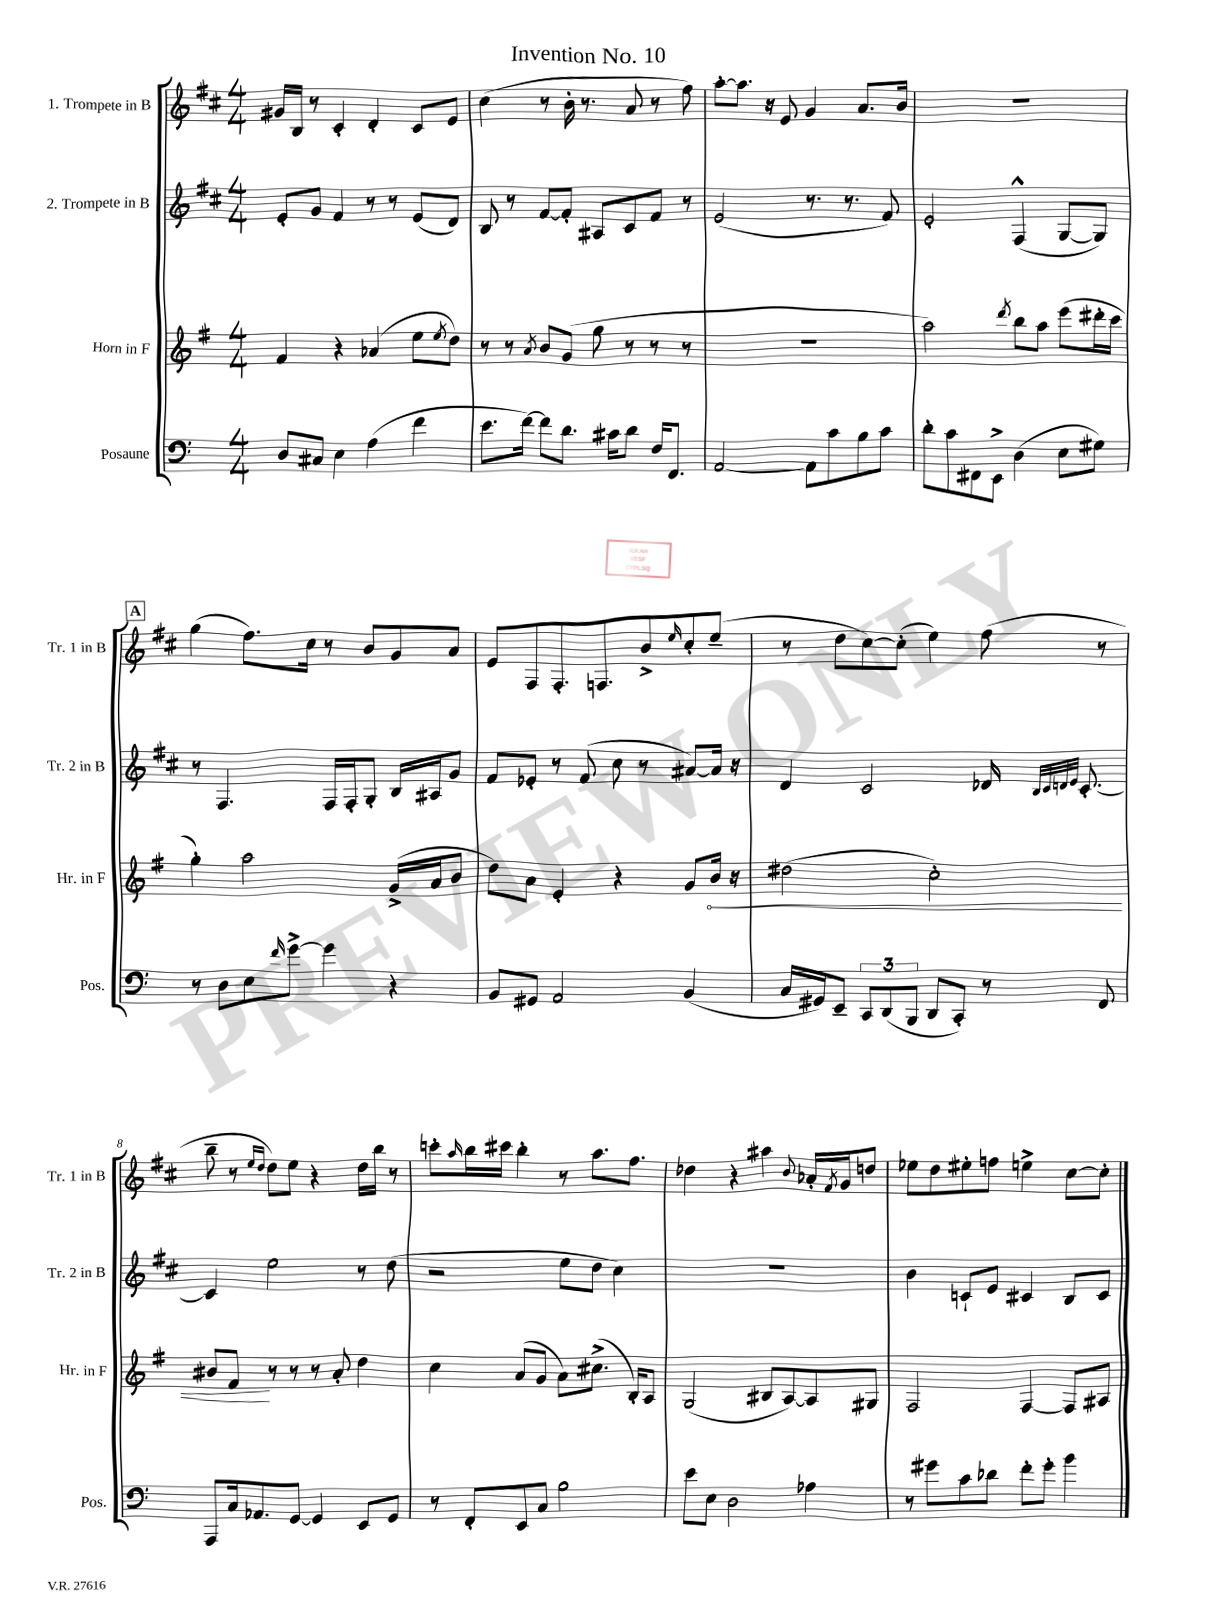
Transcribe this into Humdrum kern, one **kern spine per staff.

**kern	**kern	**kern	**kern
*staff4	*staff3	*staff2	*staff1
*clefF4	*clefG2	*clefG2	*clefG2
*k[]	*k[f#]	*k[f#c#]	*k[f#c#]
*M4/4	*M4/4	*M4/4	*M4/4
8D	4f#	8e'	16g#
.	.	.	16B
8C#	.	8g	8r
4E	4r	4f#	4c#'
(4A	(4a-	8r	4d'
.	.	8r	.
4f	8ee	(8e	8c#
.	8qee	.	.
.	8dd)	8d)	8e
=	=	=	=
8.e	8r	8B	(4cc#
.	8r	8r	.
[16f)	.	.	.
.	8qa	.	.
8f]	8b	[8f#	8r
8.d	(8g	8f#']	16b'
.	.	.	8.r
.	8gg	8A#	.
16c#	.	.	.
8d	8r	8c#	8a
16F	8r	8f#	8r
8.FF	.	.	.
.	8r	8r	8ff#)
=	=	=	=
[2AA	1r	(2e	[8aa'
.	.	.	8.aa]
.	.	.	16r
.	.	.	8e
8AA]	.	8.r	4g
8c	.	.	.
.	.	8.r	.
8B	.	.	8.a
8c	.	8f#)	.
.	.	.	16b
=	=	=	=
8d'	2aa)	2e'	1r
8c	.	.	.
8FF#	.	.	.
8EE^	.	.	.
.	8qddd	.	.
(4D	8bb	(4F#^^	.
.	8aa	.	.
8E	(8eee	[8G	.
8G#)	16ddd#'	8G])	.
.	16ccc	.	.
=	=	=	=
8r	4gg')	8r	(4gg
8D	.	4.F#	.
8E	2aa	.	8.ff#)
16qqf	.	.	.
[8g^	.	.	.
.	.	.	16cc#
4g]	.	16F#	8r
.	.	16F#'	.
.	.	8G'	8b
4r	(16g^	16B	8g
.	16a	16A#	.
.	8b	8g	8a
=	=	=	=
8BB	8dd)	8f#	8e
8GG#	8a	8e-'	8F#
2AA	4e'	8r	8.F#'
.	.	(8f#	.
.	.	.	8.F
.	4r	8cc#	.
.	.	8r	8b^
.	.	.	16qqee
(4BB	8g	[8a#)	8cc#'
.	16b	16a#]	(8ee~
.	16r	16r	.
=	=	=	=
16C	(2dd#	4d	8r
16GG#)	.	.	.
8EE~	.	.	8dd
12CC	.	2c#	[8cc#)
(12DD	.	.	.
.	.	.	(8cc#']
12BBB	.	.	.
8DD	2cc')	.	4ee)
8CC')	.	.	.
8r	.	16d-	(8ff#
.	.	32qqB	.
.	.	32qqc#	.
.	.	32qqd	.
.	.	32qqe	.
.	.	[8.c#'	.
8FF	.	.	8r
=	=	=	=
8AAA	8b#	4c#]	8bb~
16C	8f#	.	8r
8.AA-	.	.	.
.	.	.	16qqee
.	.	.	16qqdd
.	8r	2ee	8dd)
[8GG	8r	.	8ee
4GG]	8r	.	4r
.	8a'	.	.
8EE	4dd	8r	16dd
.	.	.	16bb
8GG	.	(8dd	8r
=	=	=	=
8r	4cc	2r	8ccc'
.	.	.	16qqaa
8FF'	.	.	16bb
.	.	.	16ccc#
8EE	(8a	.	4bb'
8C	8g	.	.
2B	8a)	8ee	8r
.	(8.cc#^	8dd	8.aa
.	.	4cc#)	.
.	16B')	.	8.ff#
.	8A	.	.
=	=	=	=
8e	(2G	1r	4dd-
8E	.	.	.
2D	.	.	4r
.	8B#	.	4aa#
.	[8A)	.	.
.	.	.	8qqb
4A-	8A]	.	16a-'
.	.	.	8qf#
.	.	.	16g
.	8G#	.	8dd
=	=	=	=
8r	2F#	4b	8ee-
8g#	.	.	8dd
8c	.	8c`	8ee#'
8d-	.	8e	8ff
8f'	[4F#	4c#	4ee^
8g#'	.	.	.
4b	8F#]	8B	[8cc#
.	8A#	8c#	8cc#']
==	==	==	==
*-	*-	*-	*-
